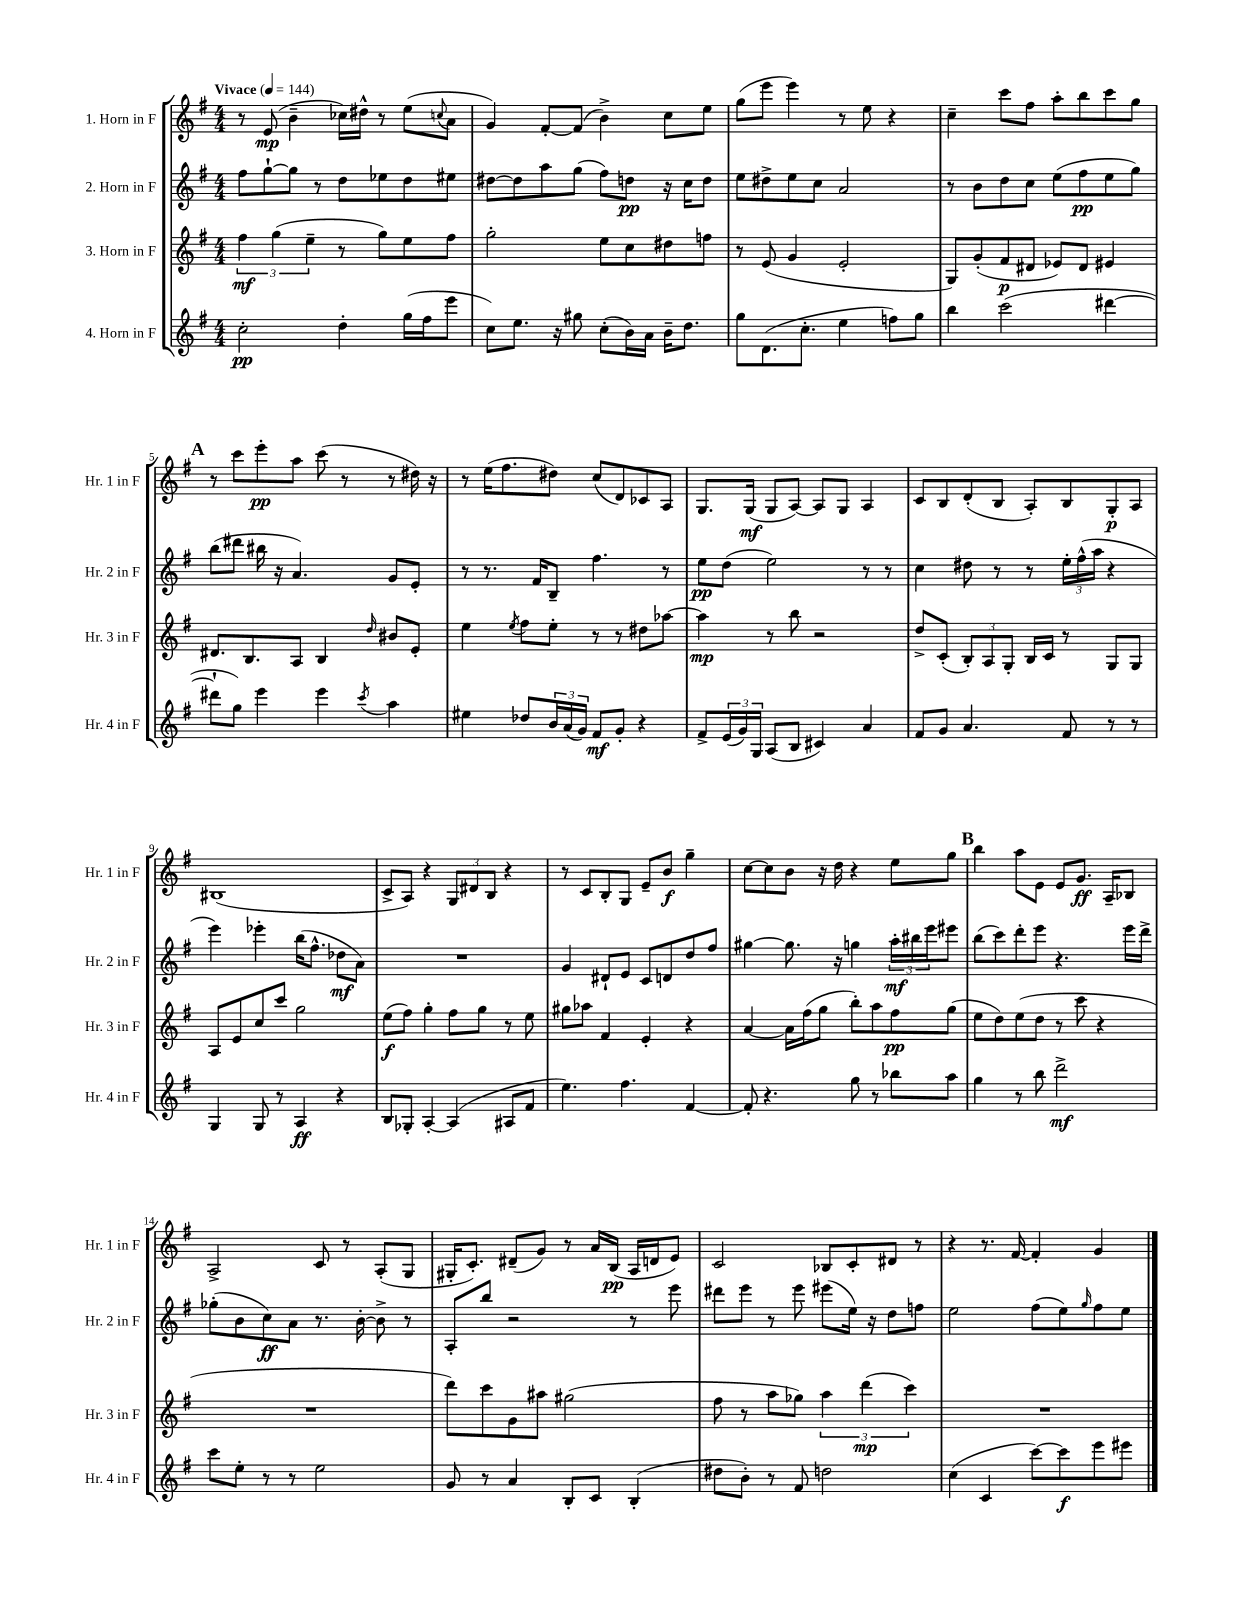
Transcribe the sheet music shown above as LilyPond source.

<<
\new StaffGroup <<
\new Staff = "s0" \with { instrumentName = "1. Horn in F" shortInstrumentName = "Hr. 1 in F" } {
    \clef treble \key g \major \numericTimeSignature \time 4/4 \tempo "Vivace" 4 = 144
    r8 e'8\mp( b'4-- ces''16) dis''16-^ r8 e''8( \appoggiatura { c''8 } a'8 |
    g'4) fis'8~-. fis'8( b'4->) c''8 e''8 |
    g''8( e'''8 e'''4) r8 e''8 r4 |
    c''4-- c'''8 fis''8 a''8-. b''8 c'''8 g''8 |
    \mark \markup { \bold "A" } r8 c'''8 e'''8-.\pp a''8 c'''8( r8 r8 dis''16) r16 |
    r8 e''16( fis''8. dis''8) c''8( d'8) ces'8 a8 |
    g8. g16\mf( g8 a8~) a8 g8 a4 |
    c'8 b8 d'8-.( b8 a8-.) b8 g8-.\p a8 |
    bis1( |
    c'8-> a8) r4 \tuplet 3/2 { g8 dis'8 b8 } r4 |
    r8 c'8 b8-. g8 e'8-- b'8\f g''4-- |
    c''8~ c''8 b'8 r16 d''16 r4 e''8 g''8 |
    \mark \markup { \bold "B" } b''4 a''8 e'8 e'8 g'8.\ff a16-- bes8 |
    a2-> c'8 r8 a8-.( g8 |
    gis16-. c'8.-.) dis'8--( g'8) r8 a'16 b16\pp( a16 d'16 e'8) |
    c'2 bes8 c'8-. dis'8 r8 |
    r4 r8. fis'16~ fis'4-. g'4 \bar "|." |
}
\new Staff = "s1" \with { instrumentName = "2. Horn in F" shortInstrumentName = "Hr. 2 in F" } {
    \clef treble \key g \major \numericTimeSignature \time 4/4
    fis''8 g''8~-! g''8 r8 d''8 ees''8 d''8 eis''8 |
    dis''8~ dis''8 a''8 g''8( fis''8) d''8\pp r16 c''16 d''8 |
    e''8 dis''8-> e''8 c''8 a'2 |
    r8 b'8 d''8 c''8 e''8( fis''8\pp e''8 g''8) |
    \mark \markup { \bold "A" } b''8( dis'''8 bis''16 r16 a'4.) g'8 e'8-. |
    r8 r8. fis'16 b8-- fis''4. r8 |
    e''8\pp d''8( e''2) r8 r8 |
    c''4 dis''8 r8 r8 \tuplet 3/2 { e''16-. fis''16-^( a''16 } r4 |
    e'''4) ees'''4-. b''16( fis''8.-^ des''8\mf a'8) |
    R1 |
    g'4 dis'8-! e'8 c'8 d'8 d''8 fis''8 |
    gis''4~ gis''8. r16 g''4 \tuplet 3/2 { a''16-.\mf bis''16 e'''16 } eis'''8 |
    \mark \markup { \bold "B" } b''8( c'''8) d'''8-. e'''8 r4. e'''16 d'''16-> |
    ges''8-.( b'8 c''8\ff) a'8 r8. b'16~-. b'8-> r8 |
    a8-. b''8 r2 r8 e'''8 |
    dis'''8 e'''8 r8 e'''8 eis'''8( e''16) r16 d''8 f''8 |
    e''2 fis''8( e''8) \grace { g''16 } fis''8 e''8 \bar "|." |
}
\new Staff = "s2" \with { instrumentName = "3. Horn in F" shortInstrumentName = "Hr. 3 in F" } {
    \clef treble \key g \major \numericTimeSignature \time 4/4
    \tuplet 3/2 { fis''4\mf g''4( e''4-- } r8 g''8) e''8 fis''8 |
    g''2-. e''8 c''8 dis''8 f''8 |
    r8 e'8( g'4 e'2-. |
    g8) g'8-.( fis'8\p dis'8 ees'8) dis'8 eis'4 |
    \mark \markup { \bold "A" } dis'8. b8. a8 b4 \grace { d''16 } bis'8 e'8-. |
    e''4 \acciaccatura { e''8 } fis''8 e''8-. r8 r8 dis''8 aes''8~ |
    aes''4\mp r8 b''8 r2 |
    d''8-> c'8-.( \tuplet 3/2 { b8-.) a8 g8-. } b16 c'16 r8 g8 g8 |
    a8 e'8 c''8 c'''8 g''2 |
    e''8\f( fis''8) g''4-. fis''8 g''8 r8 e''8 |
    gis''8 aes''8 fis'4 e'4-. r4 |
    a'4~ a'16 fis''16( g''8 b''8-.) a''8 fis''8\pp g''8( |
    \mark \markup { \bold "B" } e''8 d''8) e''8( d''8 r8 c'''8 r4 |
    R1 |
    d'''8) c'''8 g'8 ais''8 gis''2( |
    fis''8 r8 a''8 ges''8) \tuplet 3/2 { a''4 d'''4\mp( c'''4) } |
    R1 \bar "|." |
}
\new Staff = "s3" \with { instrumentName = "4. Horn in F" shortInstrumentName = "Hr. 4 in F" } {
    \clef treble \key g \major \numericTimeSignature \time 4/4
    c''2-.\pp d''4-. g''16( fis''16 e'''8 |
    c''8) e''8. r16 gis''8 c''8-.( b'16) a'16 b'16-- d''8. |
    g''8 d'8.( c''8.-. e''4 f''8) g''8 |
    b''4 c'''2( dis'''4~ |
    \mark \markup { \bold "A" } dis'''8-! g''8) e'''4 e'''4 \acciaccatura { c'''8 } a''4 |
    eis''4 des''8 \tuplet 3/2 { b'16 a'16( g'16) } fis'8\mf g'8-. r4 |
    fis'8-> \tuplet 3/2 { e'16( g'16) g16 } a8( b8 cis'4) a'4 |
    fis'8 g'8 a'4. fis'8 r8 r8 |
    g4 g8 r8 a4\ff r4 |
    b8 ges8-. a4~-. a4( ais8 fis'8 |
    e''4.) fis''4. fis'4~ |
    fis'8-. r4. g''8 r8 bes''8 a''8 |
    \mark \markup { \bold "B" } g''4 r8 b''8 d'''2->\mf |
    c'''8 e''8-. r8 r8 e''2 |
    g'8 r8 a'4 b8-. c'8 b4-.( |
    dis''8 b'8-.) r8 fis'8 d''2 |
    c''4( c'4 c'''8~) c'''8\f e'''8 eis'''8 \bar "|." |
}
>>
>>
